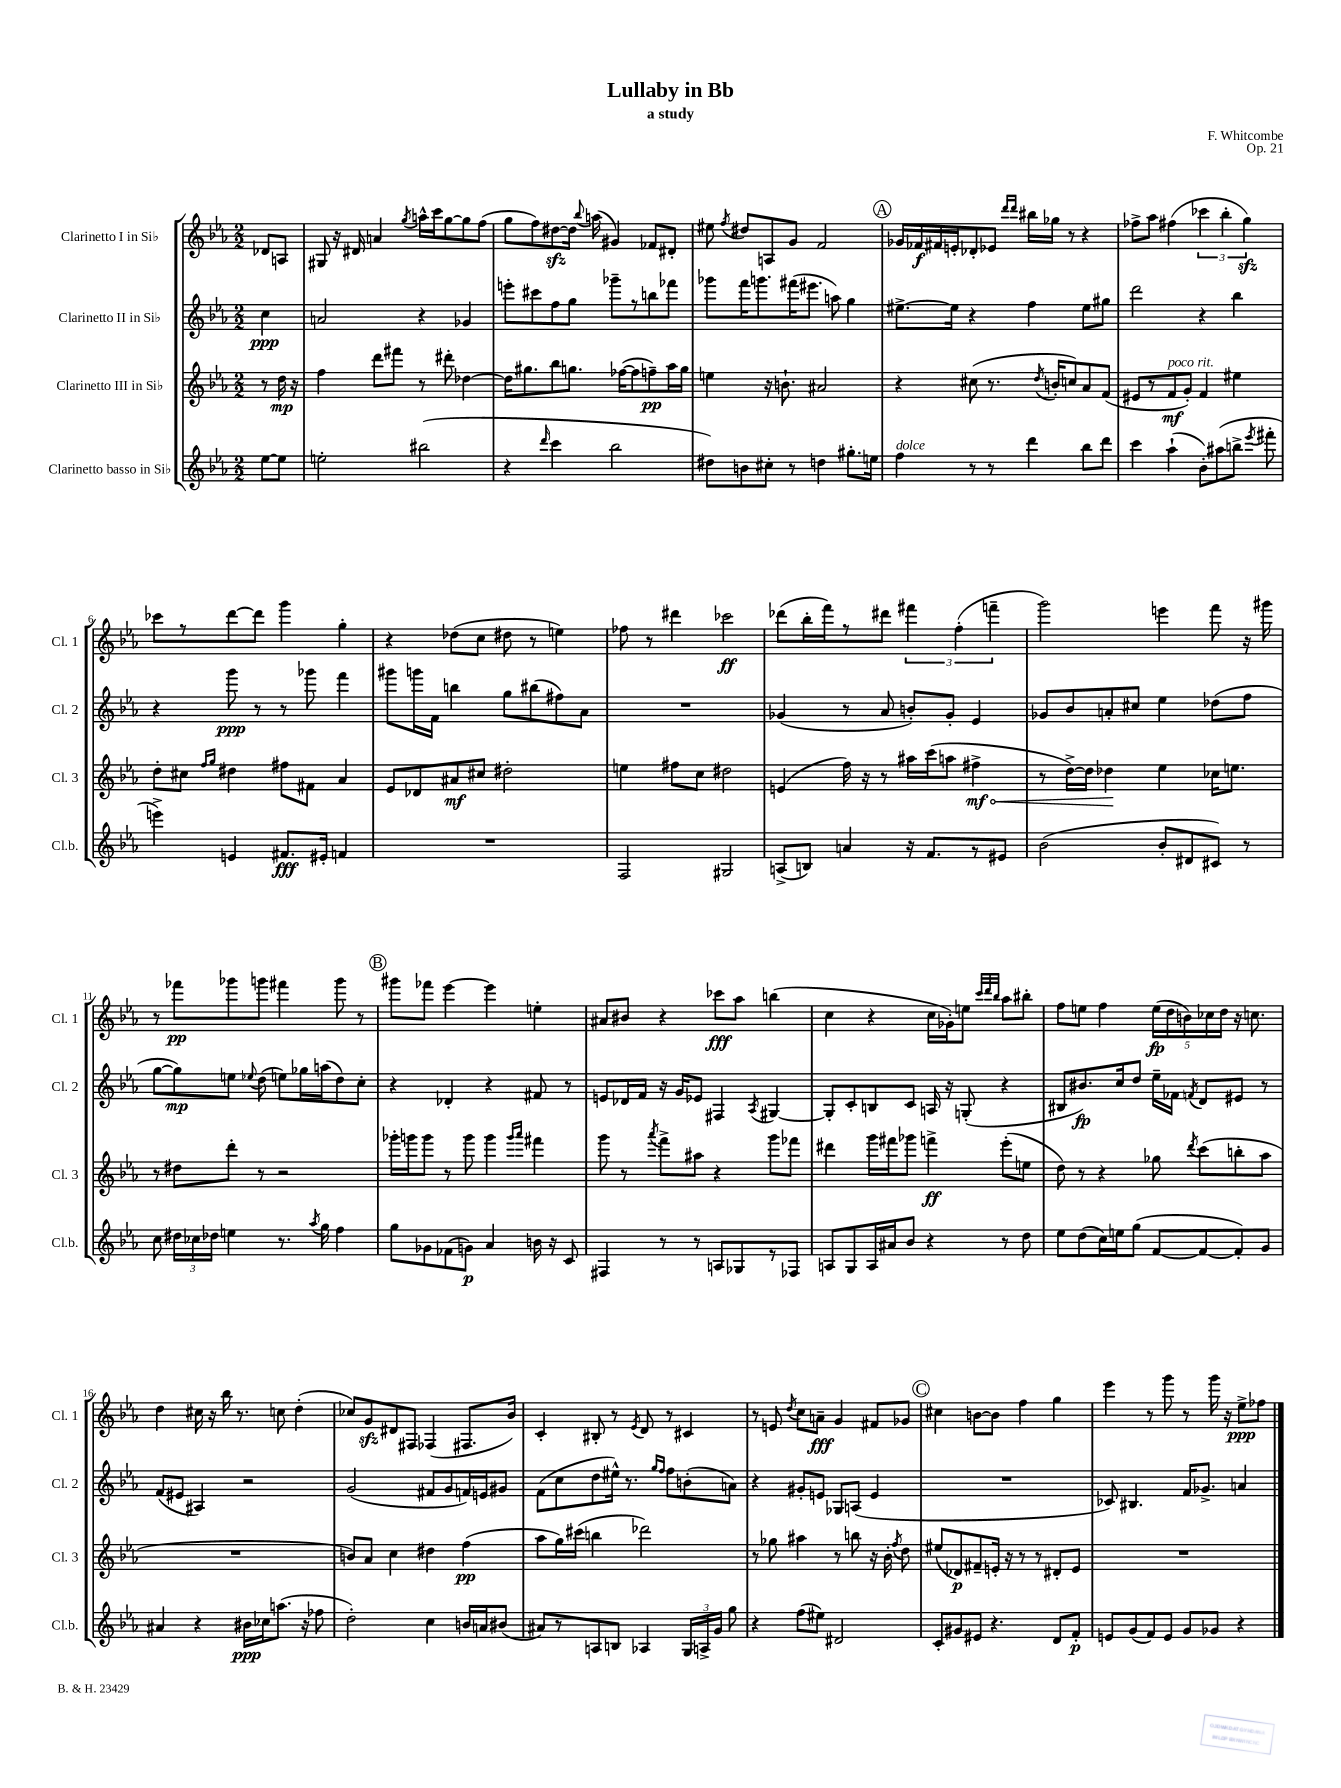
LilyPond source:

\header { title = "Lullaby in Bb" composer = "F. Whitcombe" subtitle = "a study" opus = "Op. 21" }
<<
\new StaffGroup <<
\new Staff = "s0" \with { instrumentName = "Clarinetto I in Sib" shortInstrumentName = "Cl. 1" } {
    \clef treble \key ees \major \numericTimeSignature \time 2/2 \partial 4
    \autoBeamOff des'8[ a8] |
    gis8 r16 dis'16 a'4 \acciaccatura { g''8 } a''16[-^ c'''16 g''8~ g''8 f''8]( |
    g''8[ f''8) dis''8~\sfz dis''16] \appoggiatura { bes''8 } a''16( gis'4) fes'8[ dis'8]-. |
    eis''8 \acciaccatura { f''8 } dis''8[ a8 g'8] f'2 |
    \mark \markup { \circle "A" } ges'16[ fes'16\f fis'16 e'16-. des'8-. ees'8] \grace { d'''16[ d'''16] } bis''16[ ges''16] r8 r4 |
    fes''8[-> aes''8] fis''4( \tuplet 3/2 { ces'''4 bes''4-. g''4\sfz) } |
    ces'''8[ r8 d'''8~ d'''8] g'''4 g''4-. |
    r4 des''8[( c''8] dis''8 r8 e''4) |
    fes''8 r8 dis'''4 ces'''2\ff |
    des'''8[( bes''16-. f'''16) r8 dis'''8] \tuplet 3/2 { fis'''4 f''4-.( f'''4-- } |
    g'''2) e'''4 f'''8 r16 gis'''16 |
    r8 fes'''8[\pp ges'''8 g'''8] fis'''4 g'''8 r8 |
    \mark \markup { \circle "B" } gis'''8[ fes'''8] ees'''4~ ees'''4 e''4-. |
    ais'8[ bis'8] r4 ces'''8[\fff aes''8] b''4( |
    c''4 r4 c''16[ ges'16-.) e''8] \grace { c'''32[ d'''32 bes''32] } aes''8[ bis''8]-. |
    f''8[ e''8] f''4 \tuplet 5/4 { e''16[\fp( d''16 b'16) ces''16 d''16] } r16 c''8. |
    d''4 cis''16 r16 bes''16 r8. c''8 d''4-.( |
    ces''8[) g'8\sfz dis'8 fis8] fes4( fis8.[ bes'16]) |
    c'4-. bis8-. r8 \acciaccatura { ees'8 } d'8 r8 cis'4 |
    r8 e'8 \acciaccatura { d''8 } c''8[ a'8]--\fff g'4 fis'8[ ges'8] |
    \mark \markup { \circle "C" } cis''4 b'8[~ b'8] f''4 g''4 |
    ees'''4 r8 g'''8 r8 g'''16 r16 ees''8[->\ppp fes''8] \bar "|." |
}
\new Staff = "s1" \with { instrumentName = "Clarinetto II in Sib" shortInstrumentName = "Cl. 2" } {
    \clef treble \key ees \major \numericTimeSignature \time 2/2 \partial 4
    \autoBeamOff c''4\ppp |
    a'2 r4 ges'4 |
    e'''8[-. cis'''8 f''8 g''8] ges'''8[-- r8 b''8 fes'''8] |
    ges'''8[ f'''16 g'''8. fis'''16( eis'''8.] a''8) g''4 |
    \mark \markup { \circle "A" } eis''8.[~-> eis''16] r4 f''4 eis''8[ gis''8] |
    d'''2 r4 bes''4 |
    r4 g'''8\ppp r8 r8 ges'''8 f'''4 |
    gis'''8[ g'''16 f'16] b''4 g''8[ bis''8( fis''8) aes'8] |
    R1 |
    ges'4( r8 aes'8 b'8[-.) ges'8]-. ees'4 |
    ges'8[ bes'8 a'8-. cis''8] ees''4 des''8[( f''8] |
    g''8[~ g''8\mp) e''8] \appoggiatura { ees''8 } d''8( e''8[) ges''16 a''16( d''8) c''8]-. |
    \mark \markup { \circle "B" } r4 des'4-. r4 fis'8 r8 |
    e'8[ des'16 f'16] r16 g'16[ ees'8] fis4 \acciaccatura { aes8 } gis4~ |
    gis8[-. c'8-. b8 c'8] a16 r16 g8-.( r4 |
    bis8[ bis'8.\fp) c''16 d''8] ees''16[-- fes'16] \acciaccatura { f'8 } d'8[ eis'8] r8 |
    f'8[( eis'8] ais4) r2 |
    g'2( fis'8[ g'8 f'16) e'16 gis'8] |
    f'8[( c''8 d''8 eis''16]-^) r8. \grace { g''16[ f''16] } f''8[ b'8-.( a'8]) |
    r4 gis'8[-. e'8] ges8[ a8]( e'4 |
    \mark \markup { \circle "C" } R1 |
    ces'8) bis4. f'16[ ges'8.]-> a'4 \bar "|." |
}
\new Staff = "s2" \with { instrumentName = "Clarinetto III in Sib" shortInstrumentName = "Cl. 3" } {
    \clef treble \key ees \major \numericTimeSignature \time 2/2 \partial 4
    \autoBeamOff r8 d''16\mp r16 |
    f''4 d'''8[ fis'''8] r8 dis'''8-. des''4~ |
    des''16[ gis''8. bes''8 g''8.] fes''16[~( fes''8 f''8--\pp) aes''16 g''16] |
    e''4 r16 b'8.-! ais'2 |
    \mark \markup { \circle "A" } r4 cis''8( r8. \acciaccatura { d''8 } b'16[-. c''8) aes'8 f'8]( |
    eis'8[ r8 f'8\mf^\markup { \italic "poco rit." } g'8]-.) f'4 eis''4 |
    d''8[-. cis''8] \grace { f''16[ g''16] } dis''4 fis''8[ fis'8] aes'4 |
    ees'8[ des'8 ais'8\mf cis''8] dis''2-. |
    e''4 fis''8[ c''8] dis''2 |
    e'4( f''16) r16 r8 ais''16[ c'''16( a''8] \once \override Hairpin.circled-tip = ##t fis''4->\mf\< |
    r8 d''16[~->) d''16] des''4\! ees''4 ces''16[ e''8.] |
    r8 dis''8[ d'''8]-. r8 r2 |
    \mark \markup { \circle "B" } ges'''16[-. g'''16 g'''8] r8 g'''8 g'''4 \grace { g'''16[ aes'''16] } fis'''4 |
    g'''8 r8 \acciaccatura { aes'''8 } f'''8[-> ais''8] r4 g'''8[ fes'''8] |
    dis'''4 g'''16[ fis'''16 ges'''8] f'''4->\ff ees'''8[-.( e''8] |
    d''8) r8 r4 ges''8 \acciaccatura { d'''8 } c'''8[( b''8-. aes''8] |
    R1 |
    b'8[) aes'8] c''4 dis''4 f''4\pp( |
    aes''8[ g''16) cis'''16]( b''4 des'''2) |
    r8 ges''8 ais''4 r8 b''8 r16 bes'16-. \acciaccatura { f''8 } d''8 |
    \mark \markup { \circle "C" } eis''8[( des'8\p) fis'8-- e'16]-. r16 r8 r8 dis'8[-. e'8] |
    R1 \bar "|." |
}
\new Staff = "s3" \with { instrumentName = "Clarinetto basso in Sib" shortInstrumentName = "Cl.b." } {
    \clef treble \key ees \major \numericTimeSignature \time 2/2 \partial 4
    \autoBeamOff ees''8[~ ees''8] |
    e''2-. bis''2( |
    r4 \grace { d'''16 } c'''4 bes''2 |
    dis''8[) b'8 cis''8]-. r8 d''4 gis''8.[-. e''16] |
    \mark \markup { \circle "A" } f''4^\markup { \italic "dolce" } r8 r8 d'''4 bes''8[ d'''8] |
    c'''4 aes''4-!( bes'8[-.) ais''8( b''8]-> \acciaccatura { ees'''8 } fis'''8-. |
    e'''4->) e'4 fis'8.[\fff eis'16]-. f'4 |
    R1 |
    f2 gis2 |
    a8[->( b8]) a'4 r16 f'8.[ r8 eis'8] |
    bes'2( bes'8[-. dis'8 cis'8]) r8 |
    c''8 \tuplet 3/2 { dis''16[ ces''16 des''16] } e''4 r8. \acciaccatura { aes''8 } g''16 f''4 |
    \mark \markup { \circle "B" } g''8[ ges'8 fes'8( g'8]\p) aes'4 b'16 r16 c'8 |
    fis4 r8 r8 a8[ ges8 r8 fes8] |
    a8[ g8 a16 ais'16 bes'8] r4 r8 d''8 |
    ees''8[ d''8( c''16) e''16 g''8]( f'8[~ f'8~ f'8-.) g'8] |
    ais'4 r4 bis'16[\ppp ces''16 a''8.]( r16 fes''8 |
    d''2-.) c''4 b'16[ a'16 bis'8]( |
    ais'8[) r8 a8 b8] aes4 \tuplet 3/2 { g16[ a16-> g'16] } g''8 |
    r4 f''8[( eis''8]) dis'2 |
    \mark \markup { \circle "C" } c'8[-. gis'8 eis'8] r4. d'8[ f'8]-.\p |
    e'8[ g'8( f'8) e'8] g'8[ ges'8] r4 \bar "|." |
}
>>
>>
